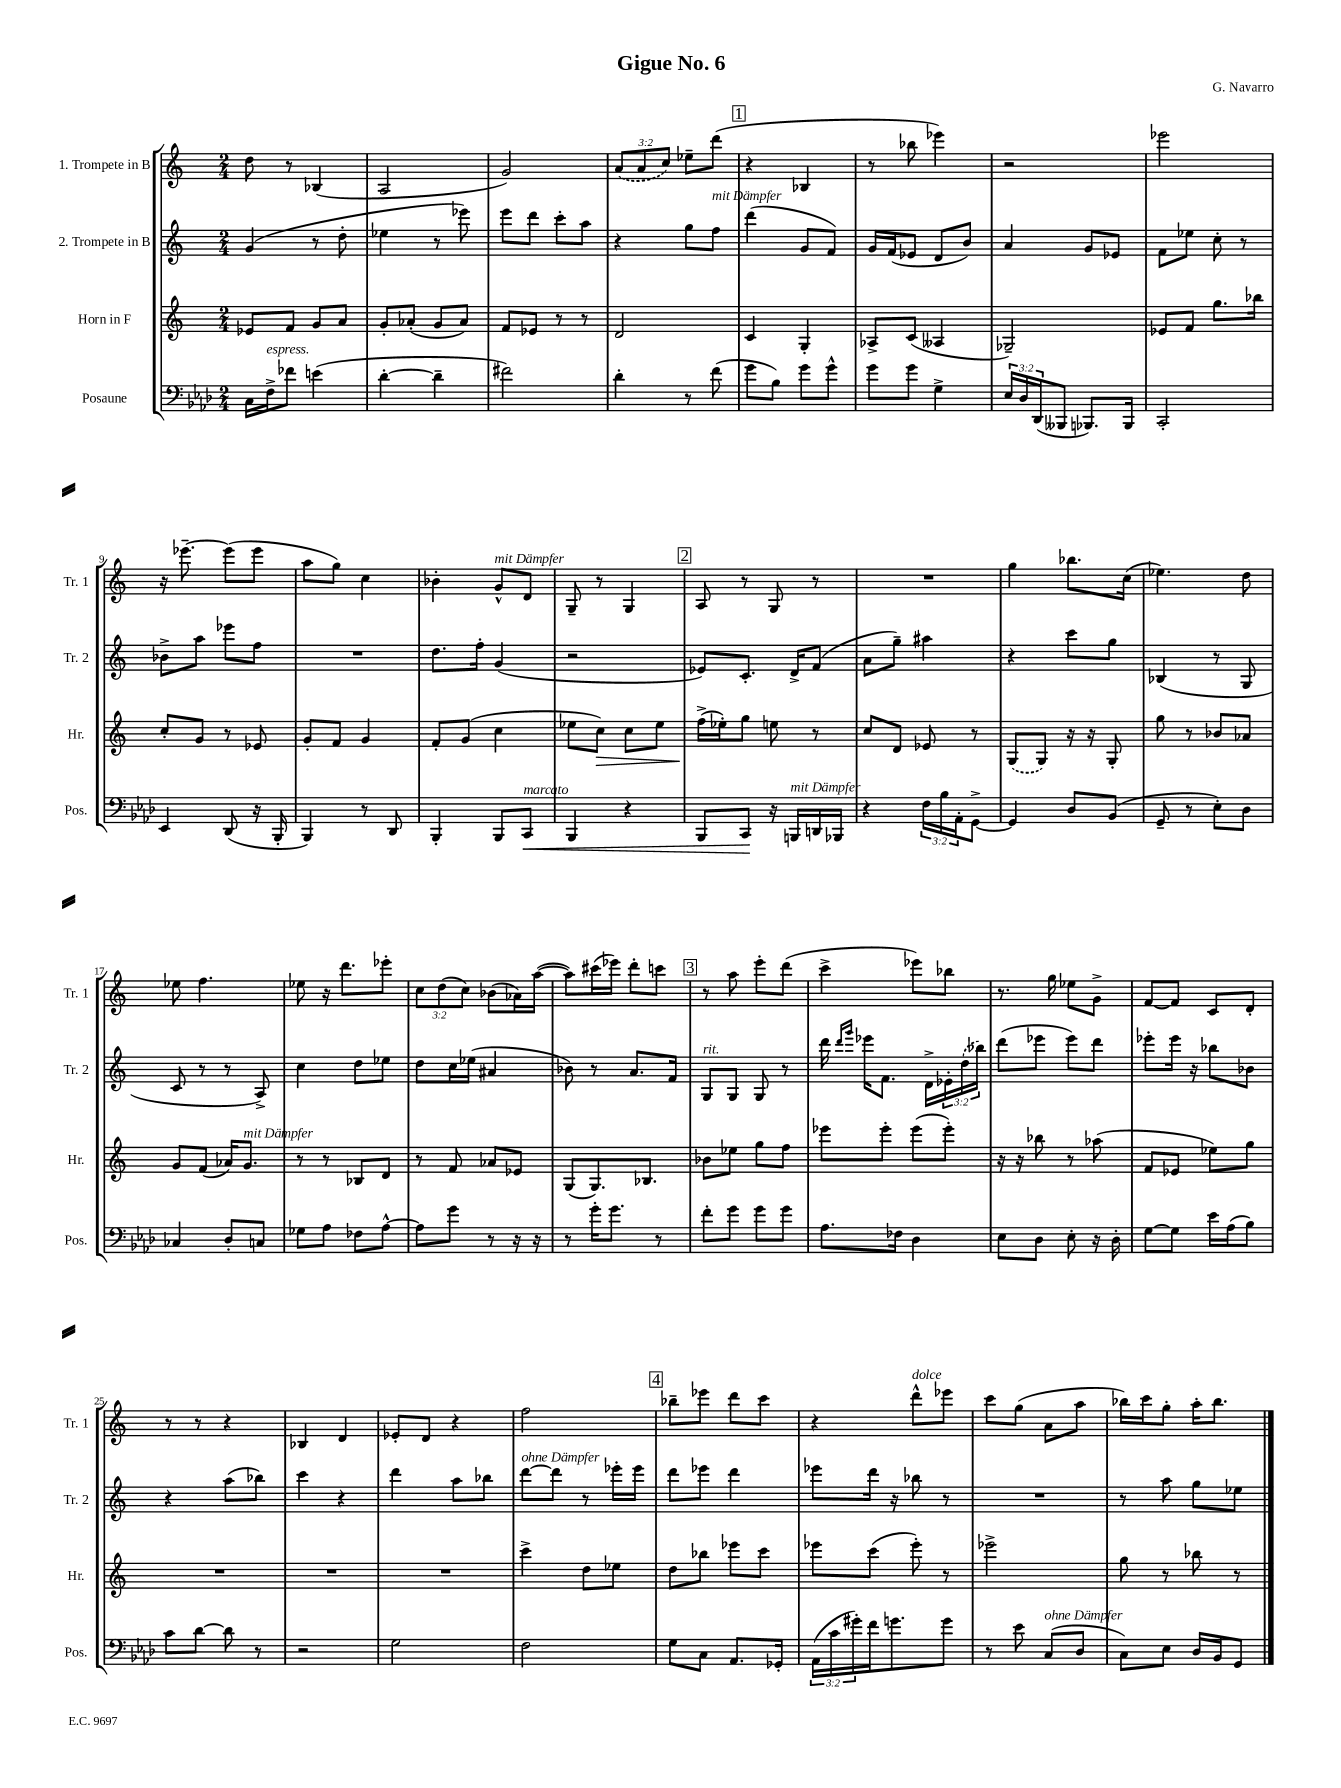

**kern	**kern	**kern	**kern
*staff4	*staff3	*staff2	*staff1
*clefF4	*clefG2	*clefG2	*clefG2
*k[b-e-a-d-]	*k[]	*k[]	*k[]
*M2/4	*M2/4	*M2/4	*M2/4
16C	8e-	(4g	8dd
16F^	.	.	.
8f-	8f	.	8r
(4e	8g	8r	(4B-
.	8a	8dd'	.
=	=	=	=
[4d-'	8g'	4ee-	2A
.	(8a-'	.	.
4d-~]	8g	8r	.
.	8a-)	8eee-)	.
=	=	=	=
2f#)	8f	8eee	2g)
.	8e-	8ddd	.
.	8r	8ccc'	.
.	8r	8aa	.
=	=	=	=
4d-'	2d	4r	(12a
.	.	.	12a
.	.	.	12cc)
8r	.	8gg	8ee-~
(8f	.	8ff	(8ddd
=	=	=	=
8g	4c	(4ddd	4r
8B-)	.	.	.
8g	4G'	8g	4B-
8g^^	.	8f)	.
=	=	=	=
8g	8A-^	16g	8r
.	.	(16f	.
8g	(8c	8e-	8bb-
4G^	4A--	8d	4eee-)
.	.	8b)	.
=	=	=	=
24E-	2G-~)	4a	2r
24D-	.	.	.
(24DD-	.	.	.
8BBB--	.	.	.
8.BBB-)	.	8g	.
.	.	8e-	.
16BBB-	.	.	.
=	=	=	=
2CC'	8e-	8f	2eee-
.	8f	8ee-	.
.	8.gg	8cc'	.
.	.	8r	.
.	16bb-	.	.
=	=	=	=
4EE-	8cc'	8b-^	16r
.	.	.	[8.eee-~
.	8g	8aa	.
(8DD-	8r	8eee-	(8eee-]
16r	8e-	8ff	8eee-
16BBB-'	.	.	.
=	=	=	=
4BBB-)	8g'	2r	8aa
.	8f	.	8gg)
8r	4g	.	4cc
8DD-	.	.	.
=	=	=	=
4BBB-'	8f'	8.dd	4b-'
.	(8g	.	.
.	.	16ff'	.
8BBB-	4cc	(4g	8g^^
8CC	.	.	8d
=	=	=	=
4BBB-	8ee-	2r	8G~
.	8cc)	.	8r
4r	8cc	.	4G
.	8ee-	.	.
=	=	=	=
8BBB-	(16ff^	8e-)	8A
.	16ee-')	.	.
8CC	8gg	8.c'	8r
16r	8ee	.	8G
16BBB	.	16d^	.
16DD	8r	(8f	8r
16BBB-	.	.	.
=	=	=	=
4r	8cc	8a	2r
.	8d	8gg~)	.
24F	8e-	4aa#	.
24B-	.	.	.
24AA-'	.	.	.
[8GG^	8r	.	.
=	=	=	=
4GG]	(8G	4r	4gg
.	8G)	.	.
8D-	16r	8ccc	8.bb-
.	16r	.	.
(8BB-	8G'	8gg	.
.	.	.	(16cc
=	=	=	=
8GG~	8gg	(4B-	4.ee-)
8r	8r	.	.
8E-')	8b-	8r	.
8D-	8a-	8G	8dd
=	=	=	=
4C-	8g	8c	8ee-
.	(8f	8r	4.ff
8D-'	16a-)	8r	.
.	8.g	.	.
8C	.	8A^)	.
=	=	=	=
8G-	8r	4cc	8ee-
8A-	8r	.	16r
.	.	.	8.ddd
8F-	8B-	8dd	.
[8A-^^	8d	8ee-	8eee-'
=	=	=	=
8A-]	8r	8dd	12cc
.	.	.	(12dd
8g	8f	16cc	.
.	.	.	12cc)
.	.	(16ee-	.
8r	8a-	4a#	(8b-
16r	8e-	.	16a-)
16r	.	.	([16aa
=	=	=	=
8r	(8G	8b-)	8aa])
16g'	8.G)	8r	(16ccc#
8.g	.	.	16eee-)
.	.	8.a	8ddd'
.	8.B-	.	.
8r	.	.	8ccc
.	.	16f	.
=	=	=	=
8f'	8b-	8G	8r
8g	8ee-	8G	8aa
8g	8gg	8G	8eee'
8g	8ff	8r	(8ddd
=	=	=	=
8.A-	8eee-	16ddd	4ccc^
.	.	16qqddd	.
.	.	16qqggg	.
.	.	16eee-	.
.	8eee-'	8.f	.
16F-	.	.	.
4D-	(8eee-	.	8eee-)
.	.	16d^	.
.	8eee-')	24e-'	8bb-
.	.	(24dd	.
.	.	24bb-)	.
=	=	=	=
8E-	16r	(8ddd	8.r
.	16r	.	.
8D-	8bb-	8eee-	.
.	.	.	16gg
8E-'	8r	8eee-)	8ee-
16r	(8aa-	8ddd	8g^
16D-'	.	.	.
=	=	=	=
[8G	8f	8eee-'	[8f
8G]	8e-	16eee-	8f]
.	.	16r	.
16e-	8ee-)	8bb-	8c
(16A-	.	.	.
8B-)	8gg	8b-	8d'
=	=	=	=
8c	2r	4r	8r
[8d-	.	.	8r
8d-]	.	(8aa	4r
8r	.	8bb-)	.
=	=	=	=
2r	2r	4ccc	4B-
.	.	4r	4d
=	=	=	=
2G	2r	4ddd	8e-'
.	.	.	8d
.	.	8aa	4r
.	.	8bb-	.
=	=	=	=
2F	4ccc^	[8ddd	2ff
.	.	8ddd]	.
.	8dd	8r	.
.	8ee-	16eee-'	.
.	.	16eee-	.
=	=	=	=
8G	8dd	8ddd	8bb-~
8C	8bb-	8eee-	8eee-
8.AA-	8eee-	4ddd	8ddd
.	8ccc	.	8ccc
16GG-'	.	.	.
=	=	=	=
(24AA-	8eee-	8eee-	4r
24c	.	.	.
24g#')	.	.	.
16f	(8ccc	16ddd	.
8.g	.	16r	.
.	8eee-')	8bb-	8ddd^^
8g	8r	8r	8eee-
=	=	=	=
8r	2eee-^	2r	8ccc
8e-	.	.	(8gg
(8C	.	.	8a
8D-	.	.	8aa
=	=	=	=
8C)	8gg	8r	16bb-)
.	.	.	16ccc
8E-	8r	8aa	8gg'
16D-	8bb-	8gg	16aa'
16BB-	.	.	8.bb-
8GG	8r	8ee-	.
==	==	==	==
*-	*-	*-	*-
